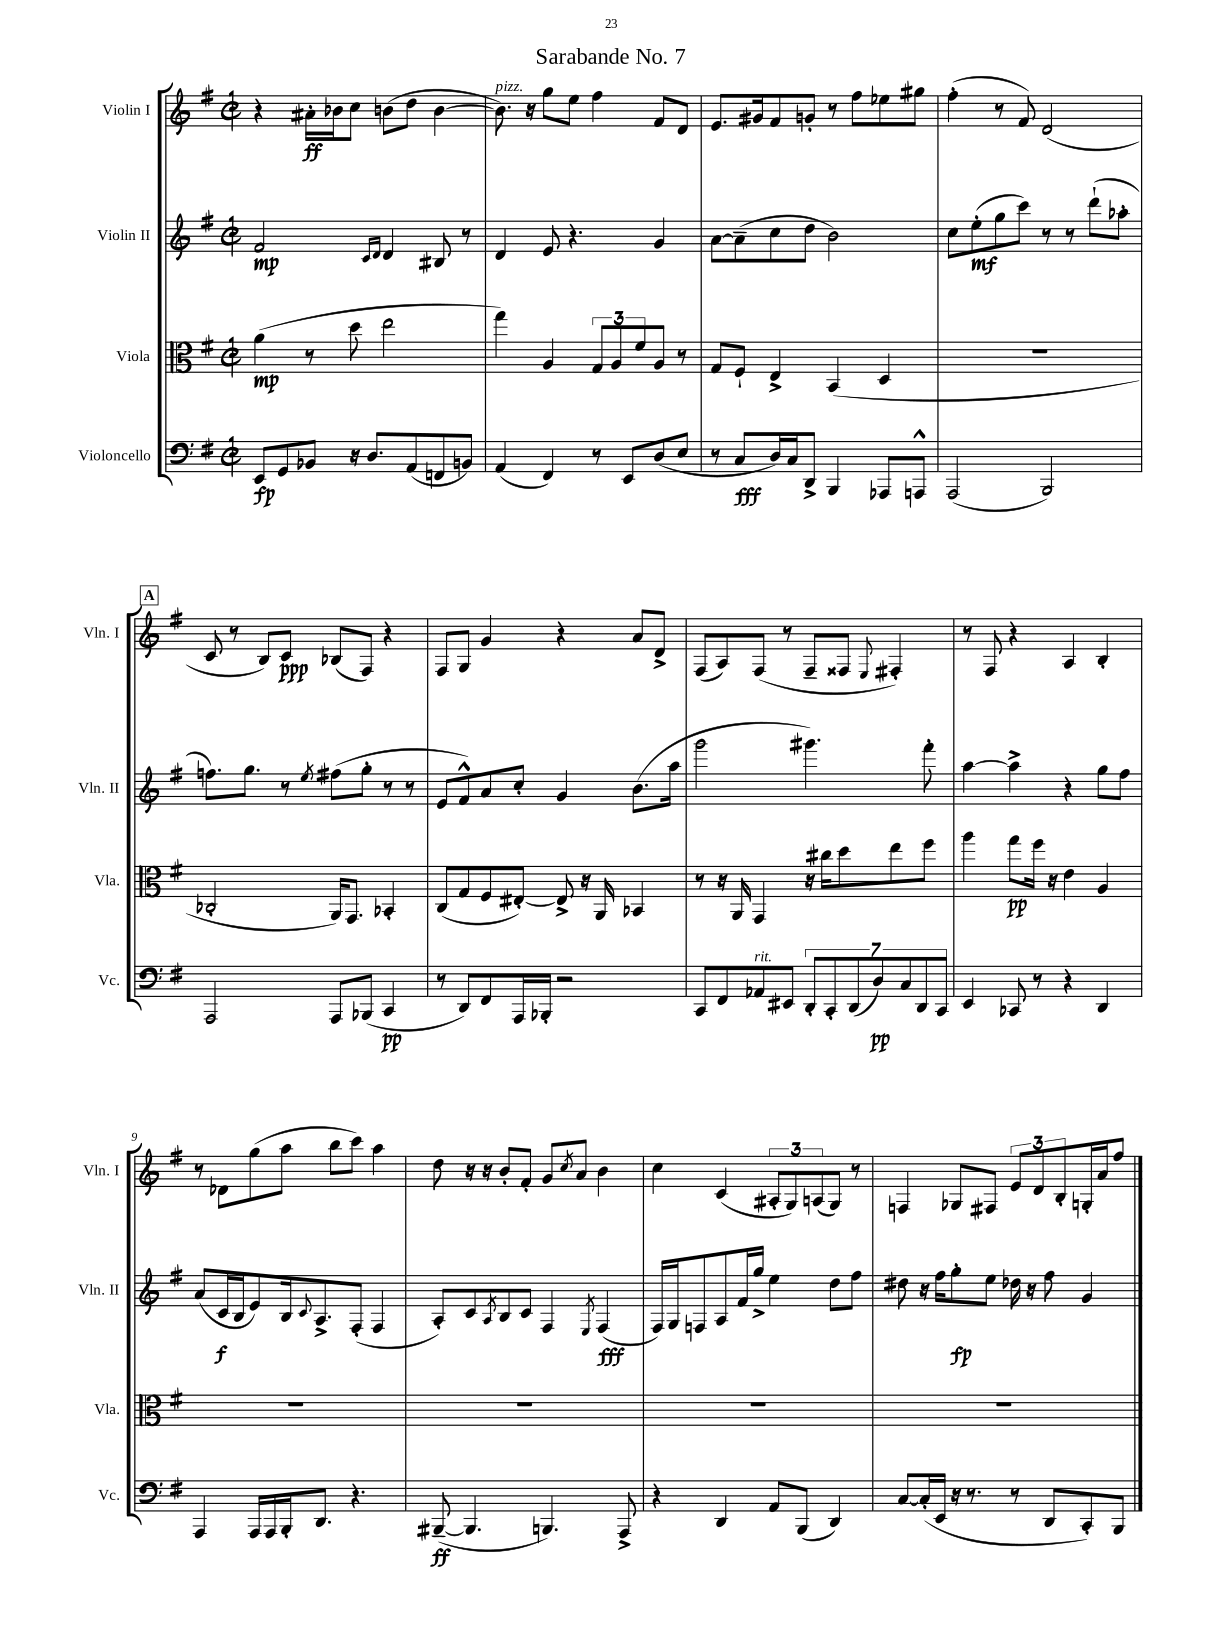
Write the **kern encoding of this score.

**kern	**dynam	**kern	**dynam	**kern	**dynam	**kern	**dynam
*part4	*part4	*part3	*part3	*part2	*part2	*part1	*part1
*staff4	*staff4	*staff3	*staff3	*staff2	*staff2	*staff1	*staff1
*I"Violoncello	*	*I"Viola	*	*I"Violin II	*	*I"Violin I	*
*I'Vc.	*	*I'Vla.	*	*I'Vln. II	*	*I'Vln. I	*
*clefF4	*	*clefC3	*	*clefG2	*	*clefG2	*
*k[f#]	*	*k[f#]	*	*k[f#]	*	*k[f#]	*
*M2/2	*	*M2/2	*	*M2/2	*	*M2/2	*
*met(c|)	*	*met(c|)	*	*met(c|)	*	*met(c|)	*
=1	=1	=1	=1	=1	=1	=1	=1
8EE/L	fp	(4a\	mp	2f#/	mp	4r	.
8GG/	.	.	.	.	.	.	.
8BB-X/J	.	8r	.	.	.	16a#X'\LL	ff
.	.	.	.	.	.	16b-X\J	.
16r	.	8dd\	.	.	.	8cc\J	.
8.D/L	.	.	.	.	.	.	.
.	.	.	.	16qqc/LL	.	.	.
.	.	.	.	16qqd/JJ	.	.	.
.	.	2ee\	.	4d/	.	(8bn\L	.
(8AA/	.	.	.	.	.	8dd\J	.
8FFn/	.	.	.	8B#X/	.	[4b\	.
8BBn/J)	.	.	.	8r	.	.	.
=2	=2	=2	=2	=2	=2	=2	=2
!	!	!	!	!	!	!LO:TX:a:i:t=pizz.	!
(4AA/	.	4gg\)	.	4d/	.	8.b\])	.
.	.	.	.	.	.	16r	.
4FF#/)	.	4A/	.	8e/	.	8gg\L	.
.	.	.	.	4.r	.	8ee\J	.
8r	.	12G/L	.	.	.	4ff#\	.
.	.	12A/	.	.	.	.	.
8EE/L	.	.	.	.	.	.	.
.	.	12f#/	.	.	.	.	.
(8D/	.	8A/J	.	4g/	.	8f#/L	.
8E/J	.	8r	.	.	.	8d/J	.
=3	=3	=3	=3	=3	=3	=3	=3
8r	.	8G/L	.	[8a\L	.	8.e/L	.
8C/L	fff	8F#`/J	.	(8a~\]	.	.	.
.	.	.	.	.	.	16g#X/k	.
16D/L)	.	4E^/	.	8cc\	.	8f#/	.
16C/J	.	.	.	.	.	.	.
8DD^/J	.	.	.	8dd\J	.	8gn'/J	.
4BBB/	.	(4BB/	.	2b\)	.	8r	.
.	.	.	.	.	.	8ff#\L	.
8AAA-X/L	.	4D/	.	.	.	8ee-X\	.
8AAAn^^/J	.	.	.	.	.	8gg#X\J	.
=4	=4	=4	=4	=4	=4	=4	=4
(2AAA/	.	1r	.	8cc\L	.	(4ff#'\	.
.	.	.	.	(8ee'\	mf	.	.
.	.	.	.	8gg\	.	8r	.
.	.	.	.	8ccc\J)	.	8f#/)	.
2BBB/)	.	.	.	8r	.	(2d/	.
.	.	.	.	8r	.	.	.
.	.	.	.	(8ddd`\L	.	.	.
.	.	.	.	8aa-X'\J	.	.	.
!!LO:LB:g=z
!!LO:REH:place=s1:t=A
=5	=5	=5	=5	=5	=5	=5	=5
2AAA/	.	2C-X'/	.	8.ffn\L)	.	8c/	.
.	.	.	.	.	.	8r	.
.	.	.	.	8.gg\J	.	.	.
.	.	.	.	.	.	8B/L)	.
.	.	.	.	8r	.	8c/J	ppp
.	.	.	.	8qee/	.	.	.
8AAA/L	.	16AA/KL)	.	(8ff#X\L	.	(8B-X/L	.
.	.	8.GG/J	.	.	.	.	.
(8BBB-X/J	.	.	.	8gg'\J	.	8F#/J)	.
4CC/	pp	4BB-X'/	.	8r	.	4r	.
.	.	.	.	8r	.	.	.
=6	=6	=6	=6	=6	=6	=6	=6
8r	.	(8C/L	.	8e/L	.	8F#/L	.
8DD/L)	.	8G/	.	8f#^^/)	.	8G/J	.
8FF#/	.	8F#/	.	8a/	.	4g/	.
16AAA/L	.	[8E#X'/J)	.	8cc'/J	.	.	.
16BBB-X'/JJ	.	.	.	.	.	.	.
2r	.	8E#^/]	.	4g/	.	4r	.
.	.	16r	.	.	.	.	.
.	.	16AA/	.	.	.	.	.
.	.	4BB-X/	.	(8.b\L	.	8a/L	.
.	.	.	.	.	.	8d^/J	.
.	.	.	.	16aa\Jk	.	.	.
=7	=7	=7	=7	=7	=7	=7	=7
8CC/L	.	8r	.	2ggg\	.	(8F#/L	.
8FF#/	.	16r	.	.	.	8A/)	.
.	.	16AA/	.	.	.	.	.
!LO:TX:a:i:t=rit.	!	!	!	!	!	!	!
8AA-X/	.	4GG/	.	.	.	(8F#/J	.
8EE#X/J	.	.	.	.	.	8r	.
14DD'/L	.	16r	.	4.ggg#X\)	.	8F#~/L	.
.	.	16cc#X\KL	.	.	.	.	.
14CC'/	.	.	.	.	.	.	.
.	.	8dd\	.	.	.	8F##X/J	.
(14DD/	.	.	.	.	.	.	.
14D/)	pp	.	.	.	.	.	.
.	.	.	.	.	.	8qqE/	.
.	.	8ee\	.	.	.	4F#X'/)	.
14C/	.	.	.	.	.	.	.
14DD/	.	.	.	.	.	.	.
.	.	8ff#\J	.	8fff#'\	.	.	.
14CC/J	.	.	.	.	.	.	.
=8	=8	=8	=8	=8	=8	=8	=8
4EE/	.	4aa\	.	[4aa\	.	8r	.
.	.	.	.	.	.	8F#/	.
8CC-X/	.	8gg\L	pp	4aa^\]	.	4r	.
8r	.	16ff#\Jk	.	.	.	.	.
.	.	16r	.	.	.	.	.
4r	.	4e\	.	4r	.	4A/	.
4DD/	.	4A/	.	8gg\L	.	4B'/	.
.	.	.	.	8ff#\J	.	.	.
!!LO:LB:g=z
=9	=9	=9	=9	=9	=9	=9	=9
4AAA/	.	1r	.	(8a/L	.	8r	.
.	.	.	.	16c/L	f	8d-X\L	.
.	.	.	.	16B/J	.	.	.
16AAA/LL	.	.	.	8e/)	.	(8gg\	.
16AAA/	.	.	.	.	.	.	.
16BBB'/J	.	.	.	16B/k	.	8aa\J	.
.	.	.	.	8qqc/	.	.	.
8.DD/J	.	.	.	8.A^/	.	.	.
.	.	.	.	.	.	8bb\L	.
4.r	.	.	.	(8F#'/J	.	8ccc\J)	.
.	.	.	.	4F#/	.	4aa\	.
=10	=10	=10	=10	=10	=10	=10	=10
([8BBB#X~/	ff	1r	.	8A'/L)	.	8dd\	.
4.BBB#/]	.	.	.	8c/	.	16r	.
.	.	.	.	.	.	16r	.
.	.	.	.	8qA/	.	.	.
.	.	.	.	8B/	.	8b'/L	.
.	.	.	.	8c/J	.	8f#'/J	.
4.BBBn/)	.	.	.	4F#/	.	8g/L	.
.	.	.	.	.	.	8qcc/	.
.	.	.	.	.	.	8a/J	.
.	.	.	.	8qE/	.	.	.
.	.	.	.	(4F#/	fff	4b\	.
8AAA^/	.	.	.	.	.	.	.
=11	=11	=11	=11	=11	=11	=11	=11
4r	.	1r	.	16F#/LL)	.	4cc\	.
.	.	.	.	16G/J	.	.	.
.	.	.	.	8Fn/	.	.	.
4DD/	.	.	.	8A/	.	(4c/	.
.	.	.	.	16f#/L	.	.	.
.	.	.	.	16gg^/JJ	.	.	.
8AA/L	.	.	.	4ee\	.	12A#X'/L	.
.	.	.	.	.	.	12G/)	.
(8BBB/J	.	.	.	.	.	.	.
.	.	.	.	.	.	(12An/	.
4DD/)	.	.	.	8dd\L	.	8G/J)	.
.	.	.	.	8ff#\J	.	8r	.
=12	=12	=12	=12	=12	=12	=12	=12
[8C/L	.	1r	.	8dd#X\	.	4Fn/	.
(16C'/L]	.	.	.	16r	.	.	.
16EE/JJ	.	.	.	16ff#\KL	.	.	.
16r	.	.	.	8gg'\	fp	8G-X/L	.
8.r	.	.	.	.	.	.	.
.	.	.	.	8ee\J	.	8F#X/J	.
8r	.	.	.	16dd-X\	.	12e/L	.
.	.	.	.	16r	.	.	.
.	.	.	.	.	.	12d/	.
8DD/L	.	.	.	8ff#\	.	.	.
.	.	.	.	.	.	12B'/	.
8CC'/)	.	.	.	4g/	.	16Gn'/L	.
.	.	.	.	.	.	16a/J	.
8BBB/J	.	.	.	.	.	8ff#/J	.
==	==	==	==	==	==	==	==
*-	*-	*-	*-	*-	*-	*-	*-
